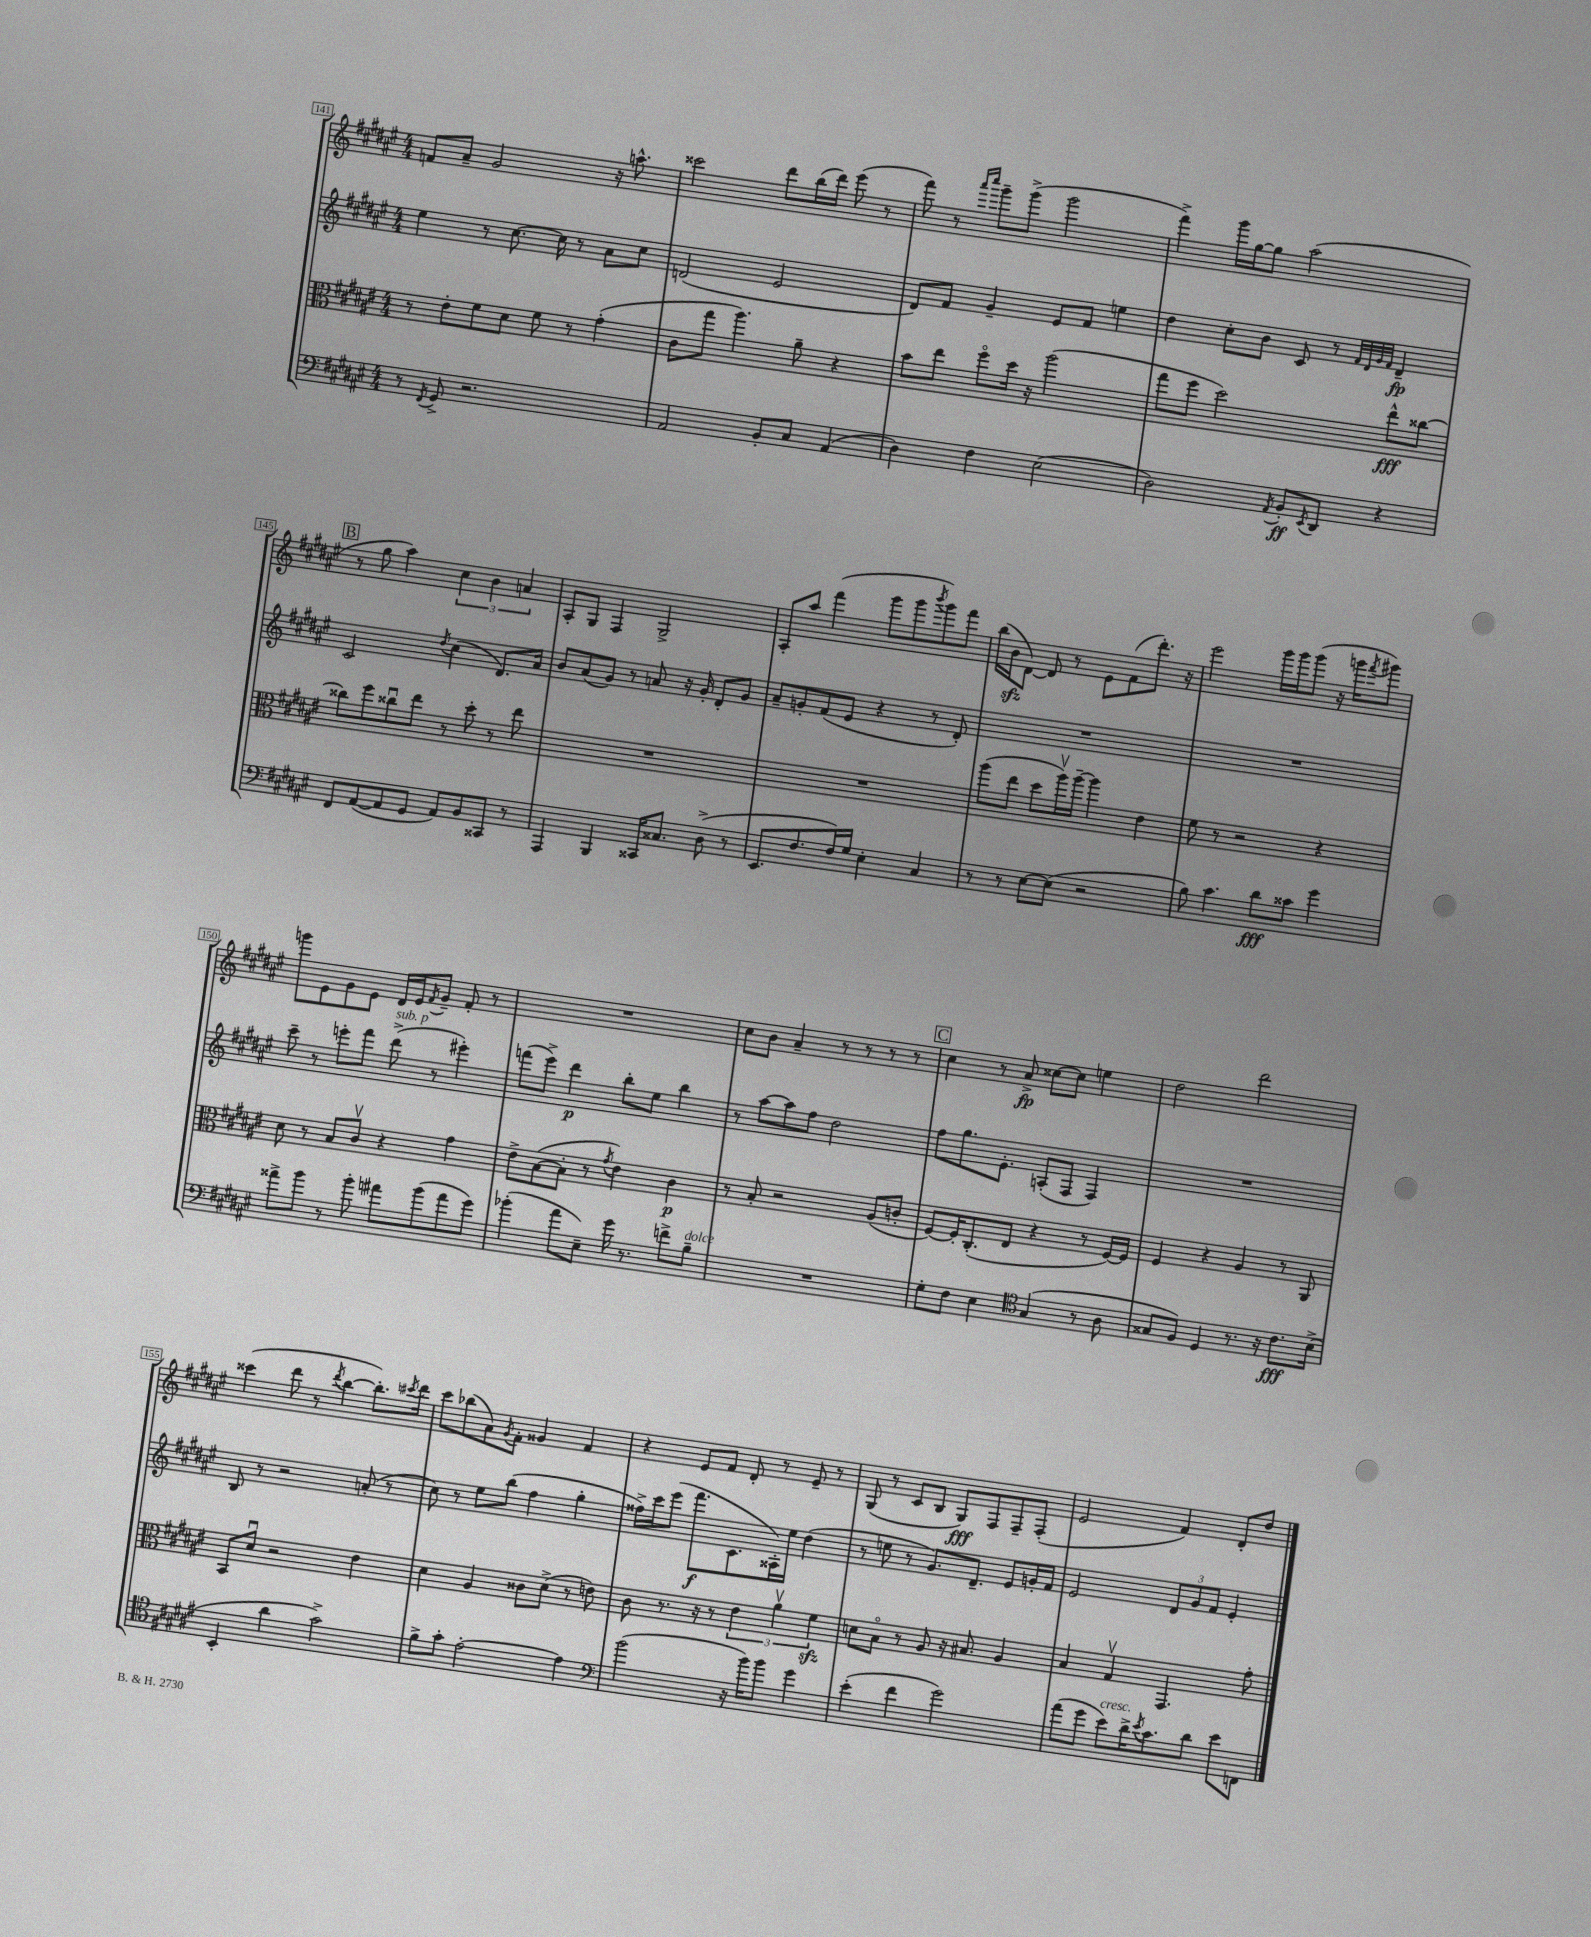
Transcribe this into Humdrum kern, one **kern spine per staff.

**kern	**kern	**kern	**kern
*staff4	*staff3	*staff2	*staff1
*clefF4	*clefC3	*clefG2	*clefG2
*k[f#c#g#d#a#e#]	*k[f#c#g#d#a#e#]	*k[f#c#g#d#a#e#]	*k[f#c#g#d#a#e#]
*M4/4	*M4/4	*M4/4	*M4/4
8r	8r	4ee#	8f
8qFF#	.	.	.
8GG#^	8e#'	.	8a#~
2.r	8f#	8r	2g#
.	8d#	[8.cc#	.
.	8f#	.	.
.	.	16cc#]	.
.	8r	8r	.
.	(4g#'	8a#	16r
.	.	.	8.aa^^
.	.	8cc#	.
=	=	=	=
2AA#	8c#	(2d	2ccc##
.	8gg#	.	.
.	4.aa#)	.	.
8BB'	.	2e#	8ddd#
8C#	8a#~	.	(16bb
.	.	.	16ddd#)
(4AA#	4r	.	(8eee#
.	.	.	8r
=	=	=	=
4D#)	8b	8d#)	8fff#)
.	8ee#	8f#	8r
.	.	.	16qqaaa#
.	.	.	16qqcccc#
4F#	8ff#o	4g#~	8ggg#~
.	16dd#	.	(8ggg#^
.	16r	.	.
(2E#	(2aa#	8e#	2ggg#
.	.	8f#	.
.	.	4ee	.
=	=	=	=
2D#)	8gg#	4dd#	4fff#^)
.	8ff#	.	.
.	2dd#)	8cc#'	16ggg#
.	.	.	[16gg#
.	.	8b	8gg#]
8qAA#	.	.	.
8BB'	.	8c#	(2aa#
8qEE#	.	.	.
8DD#	.	8r	.
.	.	32qqf#	.
.	.	32qqd#	.
.	.	32qqg#	.
.	.	32qqf#	.
4r	8ee#^^	4d#~	.
.	[8cc##	.	.
=	=	=	=
8FF#	8cc##]	2c#	8r
([8AA#	8ff#	.	8gg#
8AA#]	8cc##u	.	4aa#)
8GG#	8ee#	.	.
.	.	8qdd#	.
8AA#)	8r	(4cc#	6cc#
8BB	8dd#'	.	.
.	.	.	6b
8CC##	8r	8.d#)	.
.	.	.	6a
8r	8ee#	.	.
.	.	16a#	.
=	=	=	=
4AAA#	1r	8b	8A#'
.	.	(8a#	8G#
4BBB	.	8g#)	4F#
.	.	8r	.
16CC##	.	8a	2G#^
8.C##	.	.	.
.	.	16r	.
.	.	16g#'	.
(8D#^	.	8d#'	.
8r	.	8g#	.
=	=	=	=
8.EE#	1r	8a#~	8A#'
.	.	8g'	8aa#
8.F#	.	.	.
.	.	(8f#	(4fff#
16F#)	.	8e#	.
16G#	.	.	.
4E#'	.	4r	8ggg#
.	.	.	8ggg#
.	.	.	8qbbb
4C#	.	8r	8ggg#)
.	.	8d#')	8fff#
=	=	=	=
8r	(8aa#	1r	(16bb
.	.	.	16b
8r	8ee#	.	[8d#)
[8E#	8dd#	.	8d#]
(8E#]	16aa#v)	.	8r
.	[16aa#~	.	.
2r	4aa#]	.	8e#
.	.	.	(8f#
.	4e#	.	8.ddd#')
.	.	.	16r
=	=	=	=
8B)	8f#	1r	2eee#
4.c#	8r	.	.
.	2r	.	.
8d#	.	.	16ggg#
.	.	.	16ggg#
8c##	.	.	(8ggg#
4g#	4r	.	16r
.	.	.	16ggg
.	.	.	8qfff#
.	.	.	8ggg#)
=	=	=	=
8a##^	8d#	8ccc#~	8ggg
8b	8r	8r	8e#
8r	8B	8eee'	8g#
8b'	8c#v	8fff#	8e#
8a#	4r	(8ddd#^	16d#
.	.	.	16e#
.	.	.	8qf#
(8b	.	8r	8g#~
8a#	4g#	4eee#')	8f#'
8g#)	.	.	8r
=	=	=	=
(4b-'	8e#^	(8fff	1r
.	([8B	8eee#^)	.
8a#	8B']	4ddd#	.
8E#~)	8r	.	.
.	8qg#	.	.
16g#	4e#)	8bb'	.
8.r	.	.	.
.	.	8ee#	.
8f^	4c#	4bb	.
8B~	.	.	.
=	=	=	=
1r	8r	8r	8cc#
.	8B'	[8aa#	8b
.	2r	8aa#]	4a#~
.	.	8ff#	.
.	.	2dd#	8r
.	.	.	8r
.	(8A#	.	8r
.	8c'	.	8r
=	=	=	=
8G#'	[8F#)	8ff#	4cc#
8F#	16F#']	8.gg#	.
.	(8.C#'	.	.
4E#	.	.	8r
.	.	8.e#'	.
.	8E#	.	8a#^
*clefC4	*	*	*
(4G#	4r	(8A'	[8cc##
.	.	8F#	8cc##]
8r	8r	4F#)	4ee
8A#	[16F#)	.	.
.	16F#]	.	.
=	=	=	=
8G##	4F#	1r	2dd#
8F#)	.	.	.
4D#	4r	.	.
8.r	4A#	.	2ddd#
16r	.	.	.
8.c#	8r	.	.
.	8AA#	.	.
(16B^	.	.	.
=	=	=	=
4BB'	8BB	8B	(4ccc##
.	8d#u	8r	.
4a#	2r	2r	8ddd#
.	.	.	8r
.	.	.	8qddd#
2g#^)	.	.	[4bb
.	4e#	(8a'	8.bb'])
.	.	8r	.
.	.	.	8qccc#
.	.	.	16ddd#
=	=	=	=
8f#^	4d#	8cc#)	8ccc#
8g#'	.	8r	(8bb-
[2e#'	4A#	8ee#	8a#)
.	.	.	8qg#
.	.	(8bb	8f#'
.	8c##	4ff#	4g##
.	(8d#^	.	.
4e#]	8r	4gg#'	4f#
.	8e)	.	.
=	=	=	=
*clefF4	*	*	*
(2b	8c#	16ff##^)	4r
.	.	16ccc#	.
.	8.r	(8eee#	.
.	.	8.fff#	8e#
.	16r	.	.
.	8r	.	8f#
.	.	8.c#	.
16r	6e#	.	8d#'
16b)	.	.	.
8b	.	16A##')	8r
.	6a#v	.	.
.	.	16ee#	.
4g#	.	(4dd#	8e#~
.	6f#	.	.
.	.	.	8r
=	=	=	=
(4e#'	8d	8r	(8G#
.	8Bo	8ee	8r
4f#	8r	8r	8c#
.	8A#	8.g#)	8B
2g#)	16r	.	8G#)
.	8.B#	8.d#~	.
.	.	.	8F#
.	4A#	8e#	8F#~
.	.	16g'	(8F#'
.	.	16f#	.
=	=	=	=
(8a#	4B	2e#	2e#
8g#	.	.	.
8e#)	4G#v	.	.
16d#^	.	.	.
8qe#	.	.	.
8.c#	.	.	.
.	4.GG#	12d#	4f#)
.	.	12g#	.
8d#	.	.	.
.	.	12f#	.
8e#	.	4e#'	8d#'
8FF	8g#'	.	8dd#
==	==	==	==
*-	*-	*-	*-
